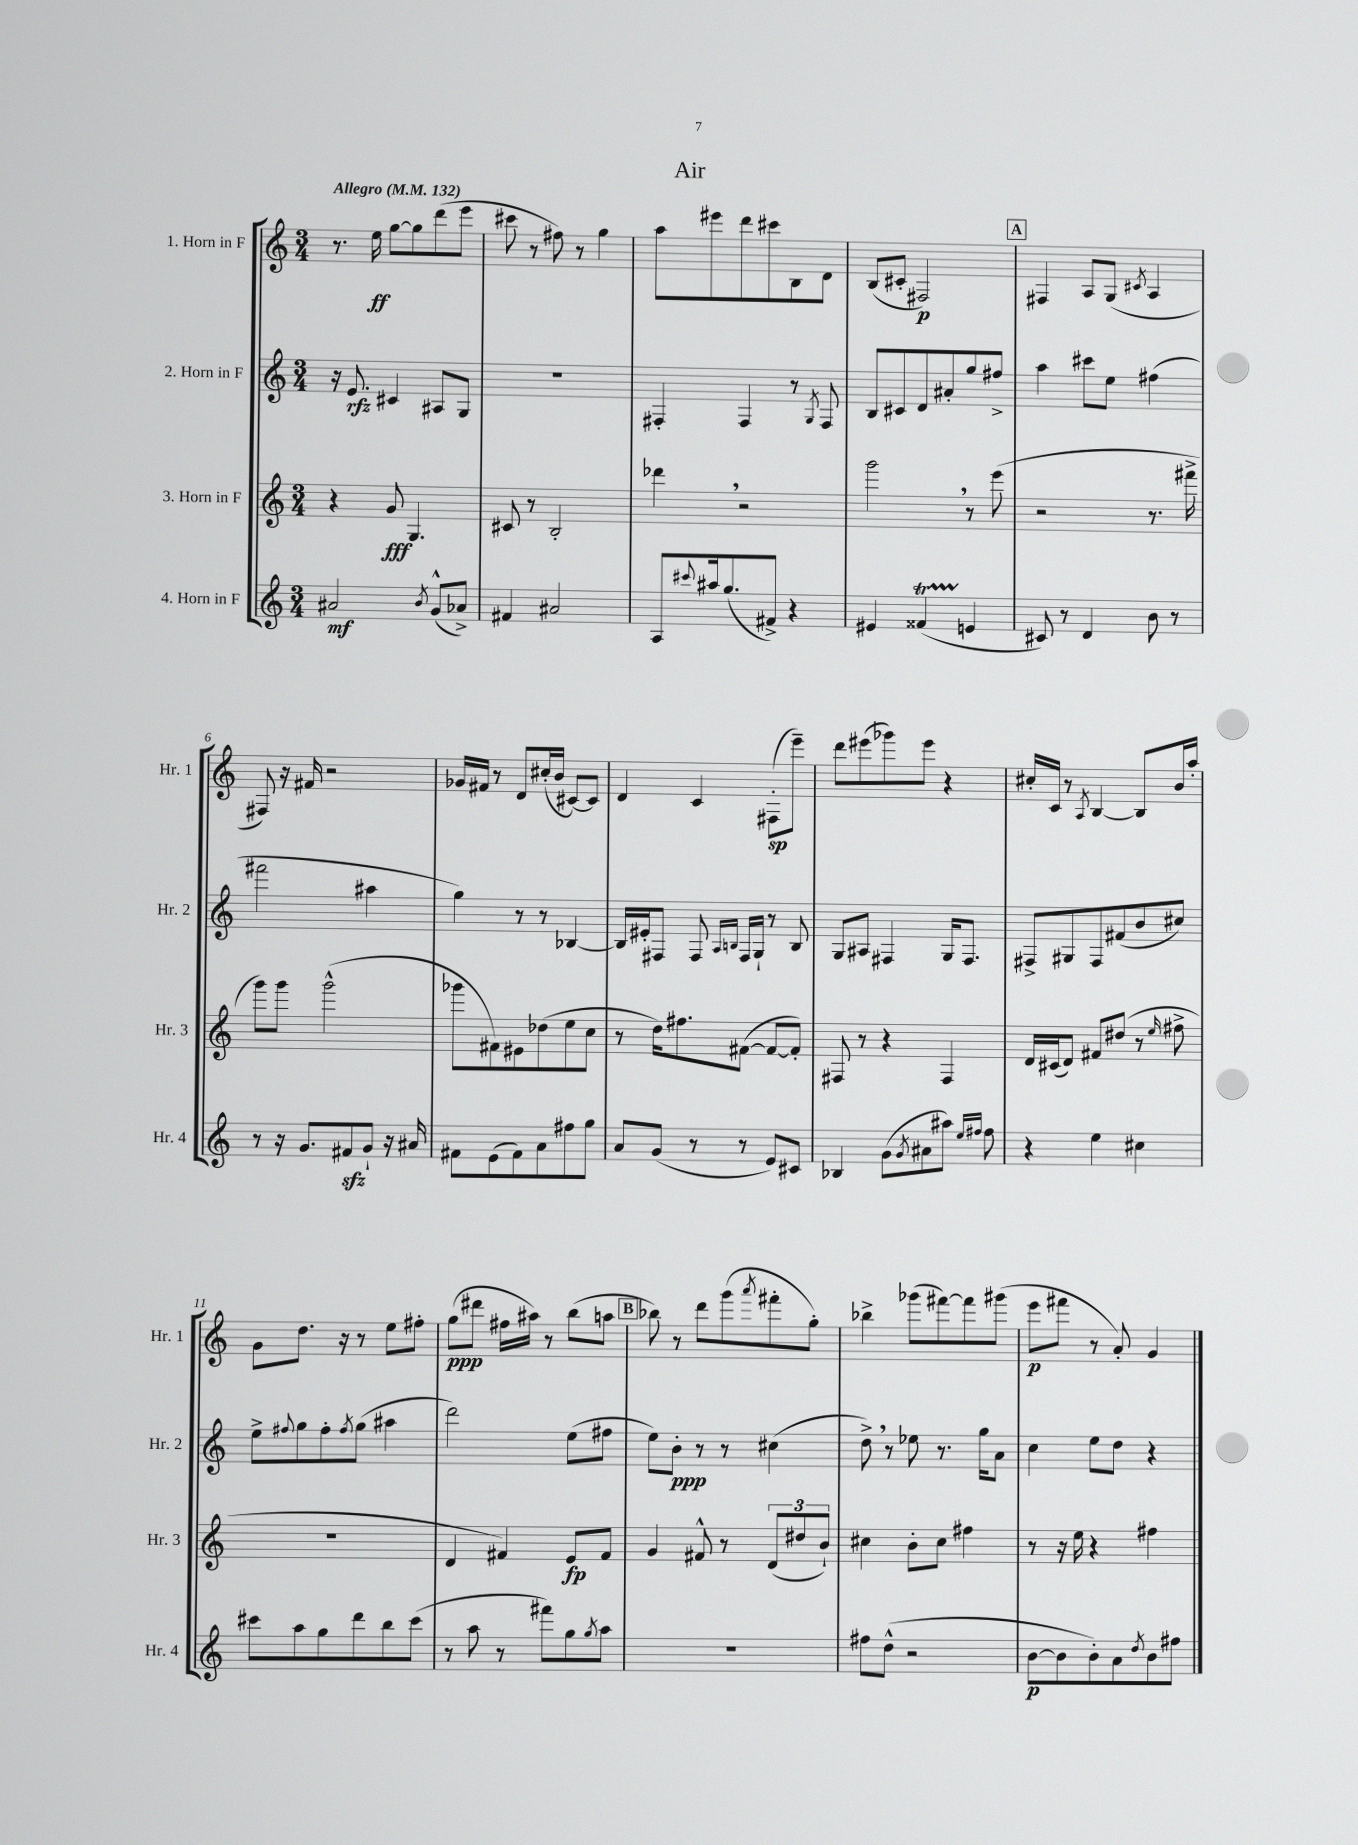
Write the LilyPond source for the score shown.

\header { title = "Air" }
<<
\new StaffGroup <<
\new Staff = "s0" \with { instrumentName = "1. Horn in F" shortInstrumentName = "Hr. 1" } {
    \clef treble \key c \major \numericTimeSignature \time 3/4 \tempo "Allegro" 4 = 132
    r8. e''16\ff g''8~ g''8 d'''8( e'''8 |
    cis'''8 r8 fis''8) r8 g''4 |
    a''8 eis'''8 d'''8 cis'''8 b8 d'8 |
    b8( cis'8-. fis2\p) |
    \mark \markup { \box "A" } fis4 a8 g8( \acciaccatura { cis'8 } a4 |
    fis8) r16 fis'16 r2 |
    ges'16 fis'16 r8 d'8 cis''16-.( b'16 cis'8~) cis'8 |
    d'4 c'4 fis8-.\sp( e'''8--) |
    d'''8 eis'''8( ges'''8) eis'''8 r4 |
    cis''16-. c'16 r8 \acciaccatura { a8 } b4~ b8 b'16 a''16-. |
    g'8 d''8. r16 r8 e''8 fis''8-. |
    g''8\ppp( dis'''8 fis''16 ais''16) r8 b''8( a''8 |
    \mark \markup { \box "B" } bes''8) r8 d'''8 g'''8( \acciaccatura { a'''8 } fis'''8-. g''8-.) |
    bes''4-> ges'''8( fis'''8~) fis'''8 gis'''8( |
    e'''8\p fis'''8 r8 a'8-.) g'4 \bar "|." |
}
\new Staff = "s1" \with { instrumentName = "2. Horn in F" shortInstrumentName = "Hr. 2" } {
    \clef treble \key c \major \numericTimeSignature \time 3/4
    r16 e'8.\rfz cis'4 ais8 g8 |
    R2. |
    fis4-. fis4 r8 \acciaccatura { g8 } fis8 |
    b8 cis'8 d'8 ais'8-. g''8 fis''8-> |
    \mark \markup { \box "A" } a''4 cis'''8 e''8 fis''4( |
    fis'''2 ais''4 |
    g''4) r8 r8 bes4~ |
    bes16 eis'16-. fis8 fis8 \grace { a16 b16 } fis16 g16-! r8 b8 |
    g8 ais8 fis4 g16 fis8. |
    fis8-> gis8 fis8 fis'8( b'8 cis''8) |
    e''8-> \appoggiatura { fis''8 } g''8 fis''8-. \acciaccatura { fis''8 } g''8( ais''4 |
    d'''2) e''8( fis''8 |
    \mark \markup { \box "B" } e''8) b'8-.\ppp r8 r8 cis''4( |
    d''8->) \breathe r8 ees''8 r8. g''16 a'8 |
    c''4 e''8 d''8 r4 \bar "|." |
}
\new Staff = "s2" \with { instrumentName = "3. Horn in F" shortInstrumentName = "Hr. 3" } {
    \clef treble \key c \major \numericTimeSignature \time 3/4
    r4 g'8\fff g4. |
    cis'8 r8 b2-. |
    des'''4 \breathe r2 |
    g'''2 \breathe r8 e'''8( |
    \mark \markup { \box "A" } r2 r8. fis'''16-> |
    g'''8) g'''8 g'''2-^( |
    ges'''8 fis'8) eis'8 des''8( e''8 c''8 |
    r8 d''16) fis''8. fis'8~( fis'8~ fis'8-.) |
    fis8 r8 r4 fis4 |
    d'16 cis'16( d'8) fis'8 dis''8( r8 \grace { e''16 } fis''8-> |
    R2. |
    d'4 fis'4) e'8\fp fis'8 |
    \mark \markup { \box "B" } g'4 fis'8-^ r8 \tuplet 3/2 { d'8( dis''8 b'8-!) } |
    cis''4 b'8-. cis''8 fis''4 |
    r8 r16 e''16 r4 fis''4 \bar "|." |
}
\new Staff = "s3" \with { instrumentName = "4. Horn in F" shortInstrumentName = "Hr. 4" } {
    \clef treble \key c \major \numericTimeSignature \time 3/4
    ais'2\mf \acciaccatura { b'8 } g'8-^( aes'8->) |
    fis'4 ais'2 |
    a8 \appoggiatura { cis'''8 } ais''16 g''8.( fis'8->) r4 |
    eis'4 fisis'4\startTrillSpan( e'4\stopTrillSpan |
    \mark \markup { \box "A" } cis'8) r8 d'4 b'8 r8 |
    r8 r16 g'8. fis'8\sfz g'8-! r16 ais'16 |
    fis'8 e'8( fis'8) a'8 fis''8 g''8 |
    a'8 g'8( r8 r8 e'8) cis'8 |
    bes4 g'8( \acciaccatura { g'8 } ais'8 ais''8) \grace { e''16 fis''16 } fis''8 |
    r4 e''4 cis''4 |
    cis'''8 a''8 g''8 d'''8 b''8 cis'''8( |
    r8 a''8 r8 fis'''8) g''8 \acciaccatura { g''8 } a''8 |
    \mark \markup { \box "B" } R2. |
    fis''8 d''8-^( r2 |
    b'8~\p b'8 b'8-.) a'8 \acciaccatura { d''8 } b'8 fis''8 \bar "|." |
}
>>
>>
